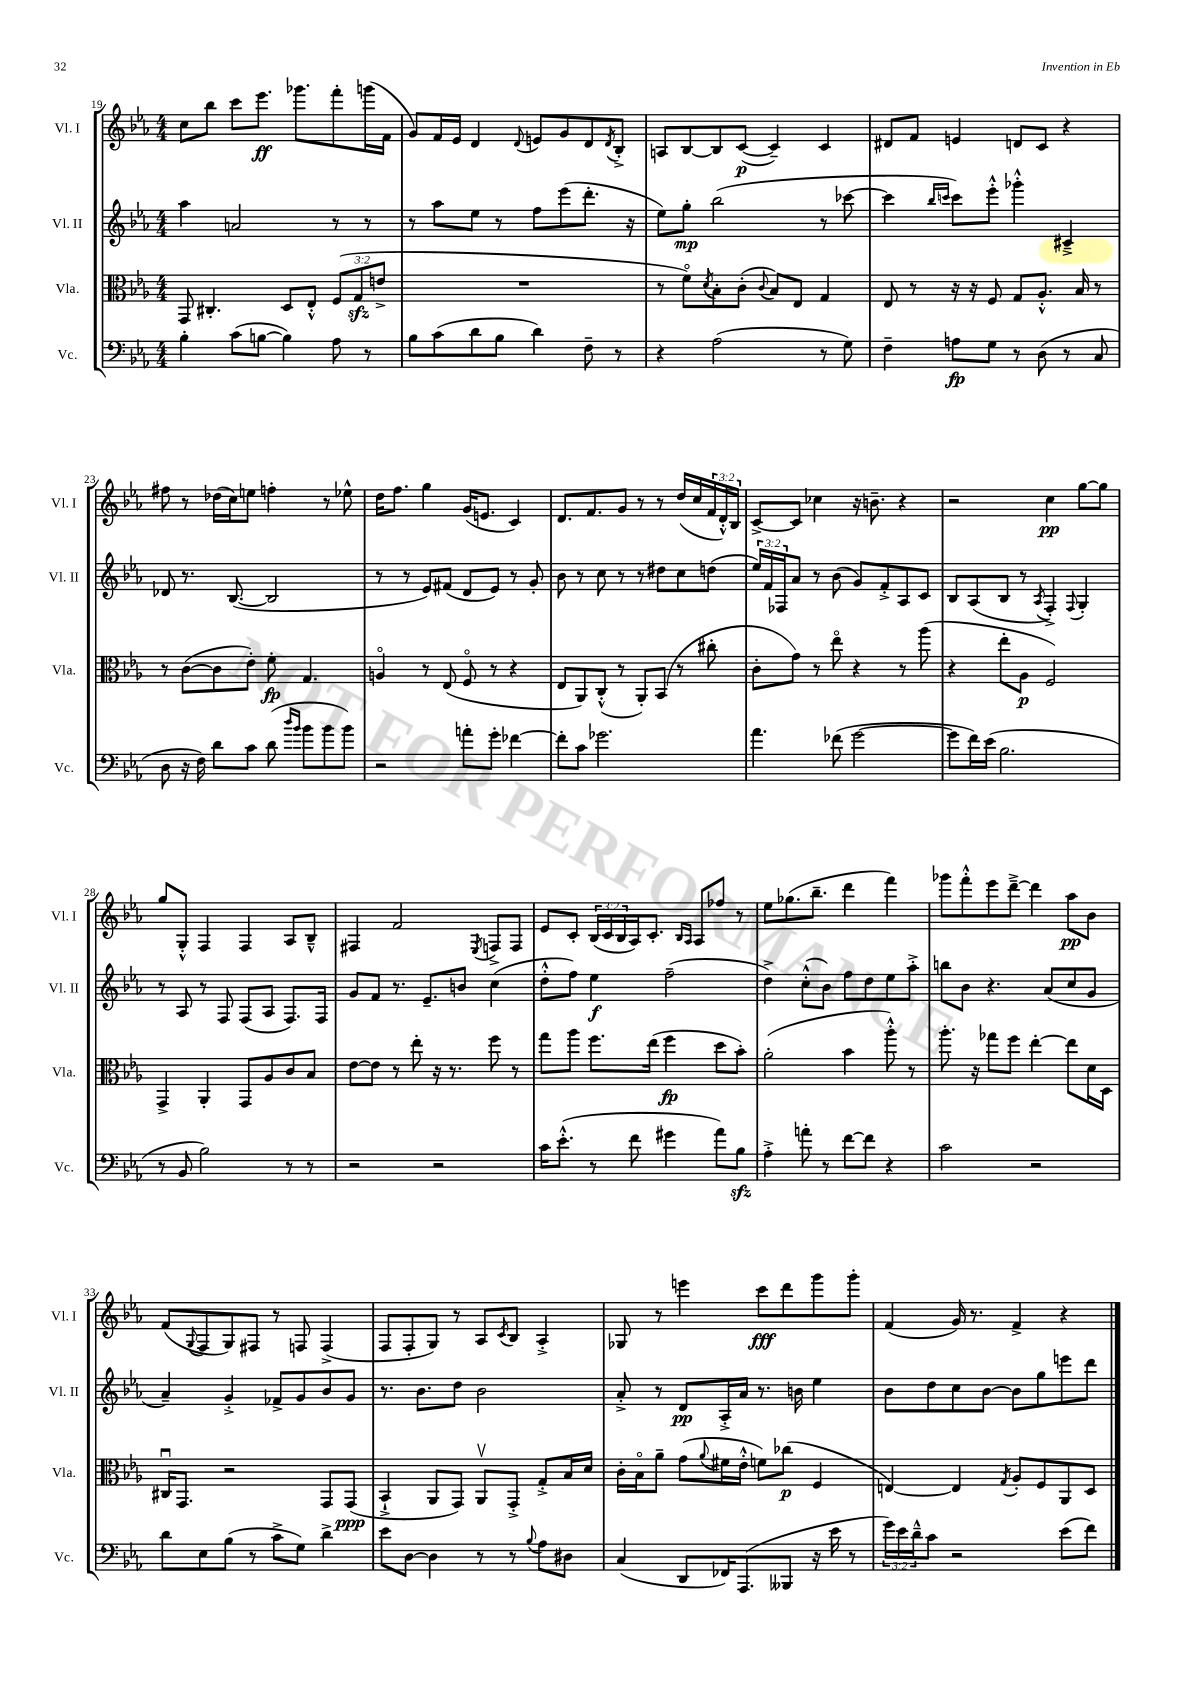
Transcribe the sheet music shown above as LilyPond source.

<<
\new StaffGroup <<
\new Staff = "s0" \with { instrumentName = "Vl. I" shortInstrumentName = "Vl. I" } {
    \clef treble \key ees \major \numericTimeSignature \time 4/4 \override Staff.TupletNumber.text = #tuplet-number::calc-fraction-text
    c''8 bes''8 c'''8 ees'''8.\ff ges'''8. f'''8-. g'''16( f'16 |
    g'8) f'16 ees'16 d'4 \appoggiatura { d'8 } e'8 g'8 d'8 \acciaccatura { d'8 } bes8-.-> |
    a8 bes8~ bes8 c'8~\p( c'4--) c'4 |
    dis'8 f'8 e'4 d'8 c'8 r4 |
    fis''8 r8 des''16( c''16) e''8 f''4-. r8 ees''8-^ |
    d''16 f''8. g''4 g'16( e'8. c'4) |
    d'8. f'8. g'8 r8 r8 d''16( c''16 \tuplet 3/2 { f'16 d'16-.-^) bes16 } |
    c'8~-> c'8 ces''4 r16 b'8.-- r4 |
    r2 c''4\pp g''8~ g''8 |
    g''8 g8-.-^ f4 f4 aes8 bes8---^ |
    fis4 f'2 \acciaccatura { ees8 } f8-> f8 |
    ees'8 c'8-. \tuplet 3/2 { bes16( c'16 bes16 } aes16) c'8.-. \grace { bes16 aes16 } aes8 fes''8 r8 |
    ees''8 ges''8.( bes''8.-- d'''4 f'''4) |
    ges'''8 f'''8-.-^ ees'''8 d'''8~---> d'''4 aes''8\pp bes'8 |
    f'8( \appoggiatura { g8 } f8 g8) fis8 r8 f8 f4->( |
    f8 f8-. g8) r8 aes8 \acciaccatura { c'8 } bes8 aes4-.-> |
    ges8 r8 e'''4 c'''8\fff d'''8 g'''8 g'''8-. |
    f'4( g'16) r8. f'4-> r4 \bar "|." |
}
\new Staff = "s1" \with { instrumentName = "Vl. II" shortInstrumentName = "Vl. II" } {
    \clef treble \key ees \major \numericTimeSignature \time 4/4 \override Staff.TupletNumber.text = #tuplet-number::calc-fraction-text
    aes''4 a'2 r8 r8 |
    r8 aes''8 ees''8 r8 f''8 ees'''8( d'''8.-. r16 |
    ees''8) g''8-.\mp bes''2( r8 ces'''8~ |
    ces'''4 \grace { bes''16 c'''16 } c'''8) ees'''8-.-^ ges'''4-.-^ cis'4---> |
    des'8 r8. bes8.~( bes2 |
    r8 r8 ees'8) fis'8( d'8 ees'8) r8 g'8-. |
    bes'8 r8 c''8 r8 r8 dis''8 c''8 d''8( |
    \tuplet 3/2 { ees''16) f'16 fes16 } aes'8 r8 bes'8( g'8) f'8-.-> aes8 c'8 |
    bes8 aes8( bes8 r8 \acciaccatura { aes8 } f4-.->) \appoggiatura { f8 } g4-. |
    r8 aes8 r8 f8 f8( aes8 f8.) f16 |
    g'8 f'8 r8. ees'8.-- b'8 c''4( |
    d''8-.-^ f''8) ees''4\f f''2--( |
    d''4->) c''8-.-^( bes'8) f''8 d''8 ees''8 aes''8-.-> |
    b''8 bes'8 r4. aes'8( c''8 g'8 |
    aes'4--) g'4-.-> fes'8-> g'8 bes'8 g'8 |
    r8. bes'8. d''8 bes'2 |
    aes'8-.-> r8 d'8\pp aes16-.-> aes'16 r8. b'16 ees''4 |
    bes'8 d''8 c''8 bes'8~ bes'8 g''8 e'''8 d'''8 \bar "|." |
}
\new Staff = "s2" \with { instrumentName = "Vla." shortInstrumentName = "Vla." } {
    \clef alto \key ees \major \numericTimeSignature \time 4/4 \override Staff.TupletNumber.text = #tuplet-number::calc-fraction-text
    g,8 cis4.-. d8 ees8-.-^ \tuplet 3/2 { f8( g8\sfz e'8-> } |
    R1 |
    r8 f'8\flageolet) \acciaccatura { d'8 } bes8-. c'8-.( \appoggiatura { c'8 } bes8) ees8 g4 |
    ees8 r8 r16 r16 f8 g8 aes8.-.-^ bes16 r8 |
    r8 c'8~( c'8 ees'8-.) f'8-.\fp g4. |
    a4\flageolet r8 ees8( f8\flageolet r8 r4 |
    ees8 aes,8) c8-.-^( r8 aes,8-.) bes,8( r8 cis''8-. |
    c'8-. g'8) r8 ees''8\flageolet r4 r8 aes''8( |
    r4 ees''8-. aes8\p f2) |
    g,4-> aes,4-. g,8 aes8 c'8 bes8 |
    ees'8~ ees'8 r8 ees''8-. r16 r8. f''8 r8 |
    g''8 aes''8 f''8. ees''16( f''4\fp d''8 bes'8-.) |
    aes'2-.( bes'4 aes''8-.-^) r8 |
    aes''8.-. r16 ges''8 f''8 ees''4~-. ees''8 d'16 d16 |
    cis16\downbow g,8. r2 g,8 g,8\ppp( |
    bes,4-!-> aes,8 g,8) aes,8\upbow g,8-.-> g8-.-> bes16 d'16 |
    c'16-. bes16\flageolet aes'8-- g'8( \appoggiatura { aes'8 } fis'16 ees'16-.-^ f'8) ces''8\p( f4 |
    e4~) e4 \acciaccatura { g8 } aes8-. f8 aes,8 d8 \bar "|." |
}
\new Staff = "s3" \with { instrumentName = "Vc." shortInstrumentName = "Vc." } {
    \clef bass \key ees \major \numericTimeSignature \time 4/4 \override Staff.TupletNumber.text = #tuplet-number::calc-fraction-text
    bes4-. c'8( b8~ b4) aes8 r8 |
    bes8 c'8( d'8 bes8 d'4) f8-- r8 |
    r4 aes2( r8 g8) |
    f4-- a8\fp g8 r8 d8( r8 c8 |
    d8 r16 f16) d'8 c'8 d'8( \grace { d''16 bes'16 } bes'8 bes'8 bes'8) |
    r2 a'8-. g'8-. fes'4~ |
    fes'8-. c'8 ges'2. |
    aes'4. fes'8( g'2~ |
    g'8 f'16) ees'16( bes2. |
    r8 bes,8 bes2) r8 r8 |
    r2 r2 |
    c'16 ees'8.-.-^( r8 f'8 gis'4 aes'8) bes8\sfz |
    aes4-.-> a'8-. r8 f'8~ f'8 r4 |
    c'2 r2 |
    d'8 ees8 bes8( r8 c'8-> g8) d'4-> |
    ees'8 d8~ d4 r8 r8 \appoggiatura { bes8 } aes8 dis8 |
    c4( d,8 fes,16) aes,,8.( beses,,8 r16 ees'16 r8 |
    \tuplet 3/2 { g'16) ees'16 d'16---^ } c'8 r2 ees'8( f'8) \bar "|." |
}
>>
>>
\layout { \context { \Score currentBarNumber = #19 } }
